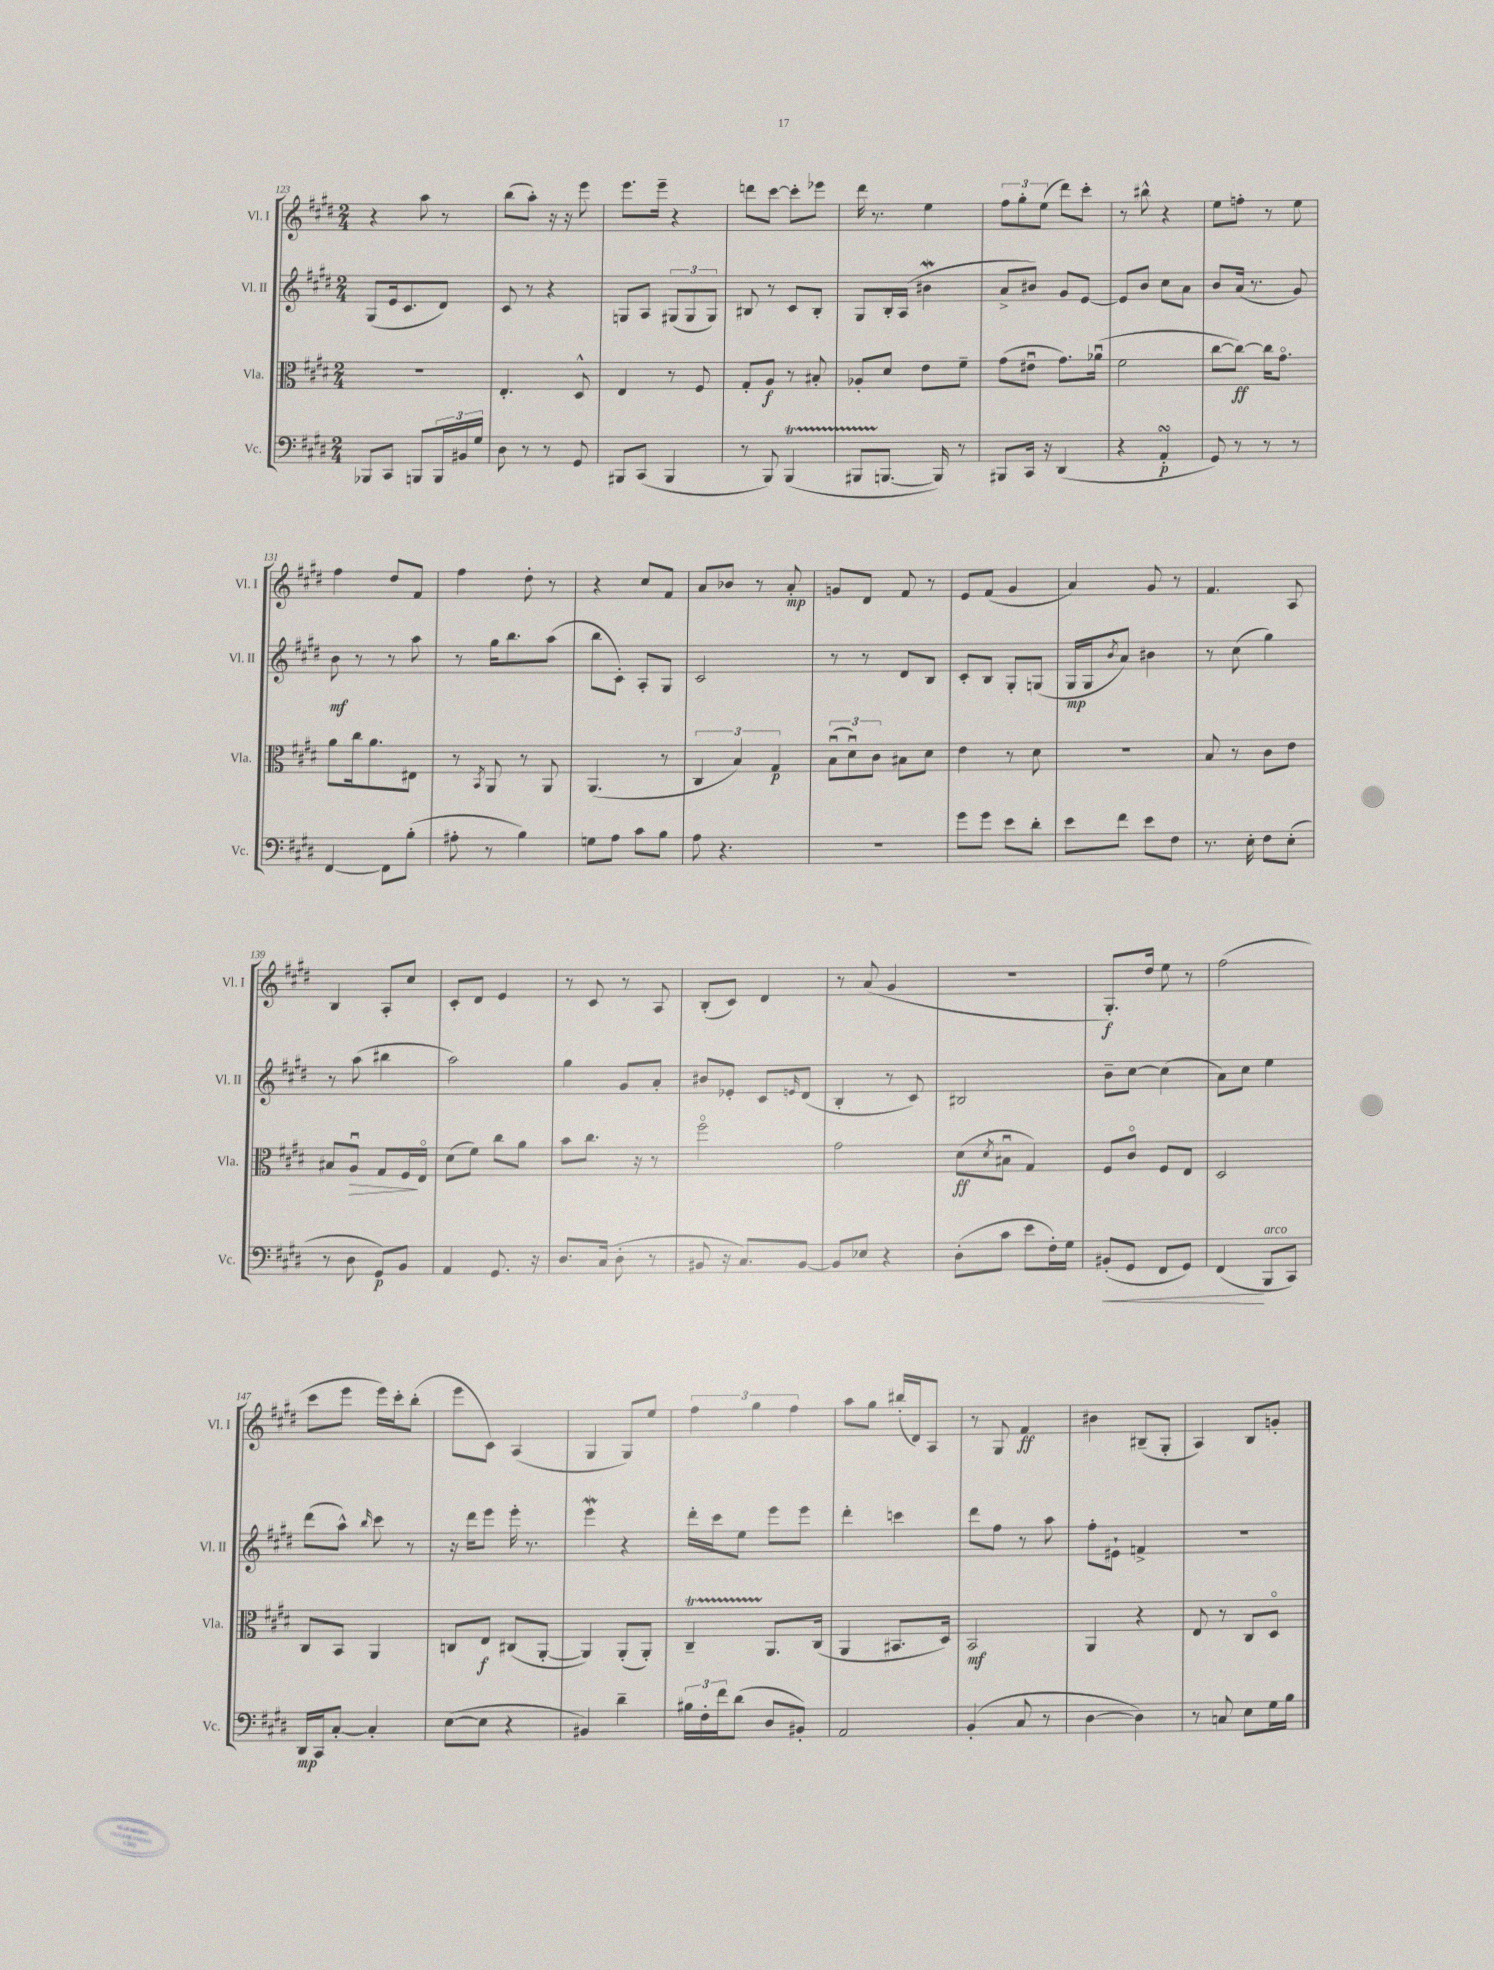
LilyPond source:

<<
\new StaffGroup <<
\new Staff = "s0" \with { instrumentName = "Vl. I" shortInstrumentName = "Vl. I" } {
    \clef treble \key e \major \numericTimeSignature \time 2/4
    r4 a''8 r8 |
    b''8( a''8-.) r16 r16 e'''8 |
    e'''8. e'''16-- r4 |
    d'''8 cis'''8~ cis'''8-. ees'''8 |
    dis'''16 r8. e''4 |
    \tuplet 3/2 { fis''8 gis''8-. e''8( } dis'''8) cis'''8-. |
    r8 bis''8-^ r4 |
    e''8 f''8-. r8 e''8 |
    fis''4 dis''8 fis'8 |
    fis''4 dis''8-. r8 |
    r4 cis''8 fis'8 |
    a'8 bes'8 r8 a'8-.\mp |
    g'8 dis'8 fis'8 r8 |
    e'8 fis'8( gis'4 |
    a'4) gis'8 r8 |
    fis'4. a8 |
    b4 a8-. cis''8 |
    cis'8-. dis'8 e'4 |
    r8 cis'8 r8 a8 |
    b8-.( cis'8) dis'4 |
    r8 a'8( gis'4 |
    r2 |
    gis8.-.\f) dis''16 e''8 r8 |
    fis''2( |
    cis'''8 e'''8 e'''16) cis'''16-. b''8-.( |
    e'''8 cis'8) a4( |
    gis4 gis8) e''8 |
    \tuplet 3/2 { fis''4 gis''4 fis''4 } |
    a''8 gis''8 bis''16-.( dis'16) a8 |
    r8 gis8 fis'4\ff |
    bis'4 bis8--( gis8-. |
    a4) b8 g'8-. \bar "|." |
}
\new Staff = "s1" \with { instrumentName = "Vl. II" shortInstrumentName = "Vl. II" } {
    \clef treble \key e \major \numericTimeSignature \time 2/4
    gis8( e'16 cis'8. dis'8) |
    cis'8 r8 r4 |
    g8 a8 \tuplet 3/2 { gis8( gis8 gis8) } |
    bis8 r8 cis'8 bis8-. |
    gis8 b16-. a16( bis'4\mordent |
    a'8-> bis'8) gis'8 e'8~ |
    e'8 b'8 cis''8 a'8 |
    b'8 a'16( r8. gis'8) |
    b'8\mf r8 r8 a''8 |
    r8 gis''16 b''8. a''8( |
    b''8 cis'8-.) a8-. gis8 |
    cis'2 |
    r8 r8 dis'8 b8 |
    cis'8-. b8 gis8-. g8( |
    gis16\mp gis16 \acciaccatura { b'8 } a'8) bis'4 |
    r8 cis''8( gis''4) |
    r8 a''8( bis''4 |
    a''2) |
    gis''4 gis'8 a'8-. |
    bis'8 ees'8-. cis'8 \grace { e'16 } dis'8( |
    b4-. r8 cis'8) |
    bis2 |
    b'8-- cis''8~ cis''4( |
    a'8) cis''8 e''4 |
    dis'''8( a''8-^) \grace { b''16 } cis'''8 r8 |
    r16 dis'''16 e'''8 e'''16-. r8. |
    e'''4\mordent r4 |
    dis'''16-. cis'''16 e''8 e'''8 e'''8 |
    dis'''4-. c'''4 |
    dis'''8 fis''8 r8 a''8 |
    fis''8-. eis'8-! f'4-> |
    R2 \bar "|." |
}
\new Staff = "s2" \with { instrumentName = "Vla." shortInstrumentName = "Vla." } {
    \clef alto \key e \major \numericTimeSignature \time 2/4
    r2 |
    e4.-. dis8-^ |
    e4 r8 fis8 |
    gis8-. a8\f r8 bis8-. |
    aes8-. dis'8 e'8 fis'8-- |
    gis'8( eis'8\downbow gis'8.) aes'16\downbow( |
    fis'2 |
    cis''8~ cis''8~\ff) cis''16 gis'8.\flageolet |
    a'8 cis''16 a'8. eis8 |
    r8 \acciaccatura { b,8 } a,8 r8 a,8 |
    a,4.( r8 |
    \tuplet 3/2 { cis4 b4) gis4\p } |
    \tuplet 3/2 { b8\downbow( dis'8\downbow) cis'8 } bis8 dis'8 |
    e'4 r8 dis'8 |
    R2 |
    b8 r8 cis'8 e'8 |
    bis8 a8\downbow\> gis8 fis16\! e16\flageolet |
    dis'8( fis'8) cis''8 a'8 |
    b'8 cis''8. r16 r8 |
    fis''2\flageolet |
    gis'2 |
    dis'8\ff( \acciaccatura { dis'8 } bis8\downbow gis4) |
    fis8 cis'8\flageolet fis8 e8 |
    dis2 |
    cis8 b,8 a,4 |
    c8 e8\f cis8( a,8~-. |
    a,4) a,8-.( a,8-.) |
    cis4--\startTrillSpan a,8.\stopTrillSpan cis16( |
    a,4 bis,8. dis16) |
    b,2\mf |
    a,4 r4 |
    e8 r8 cis8 dis8\flageolet \bar "|." |
}
\new Staff = "s3" \with { instrumentName = "Vc." shortInstrumentName = "Vc." } {
    \clef bass \key e \major \numericTimeSignature \time 2/4
    bes,,8 cis,8 b,,8 \tuplet 3/2 { b,,16 bis,16 gis16 } |
    dis8 r8 r8 gis,8 |
    bis,,8 cis,8( bis,,4 |
    r8 b,,8) b,,4\startTrillSpan( |
    bis,,8 b,,8.~\stopTrillSpan b,,16) r8 |
    bis,,8 cis,16 r16 dis,4( |
    r4 a,4-.\turn\p |
    gis,8) r8 r8 r8 |
    fis,4~ fis,8 b8-.( |
    ais8-. r8 b4) |
    g8 a8 cis'8 b8 |
    a8 r4. |
    R2 |
    gis'8 gis'8 e'8 dis'8-. |
    e'8 fis'8 e'8 fis8 |
    r8. e16-. fis8 e8-.( |
    r8 dis8 gis,8\p) b,8 |
    a,4 gis,8. r16 |
    dis8. cis16( dis8-. r8 |
    bis,8 r16 cis8.) bis,8~ |
    bis,8 ees8 r4 |
    dis8-.( cis'8 e'8 fis16-.) gis16 |
    bis,8-.\<( gis,8 fis,8 gis,8) |
    fis,4\!( b,,8^\markup { \italic "arco" } cis,8) |
    dis,16\mp cis,16 cis8~-. cis4-. |
    e8~( e8 r4 |
    bis,4) dis'4-- |
    \tuplet 3/2 { bis16 fis16-. fis'16 } dis'8( dis8 bis,8-.) |
    a,2 |
    b,4-.( cis8 r8 |
    dis4~ dis4) |
    r8 c8 e8 gis16 b16 \bar "|." |
}
>>
>>
\layout { \context { \Score currentBarNumber = #123 } }
